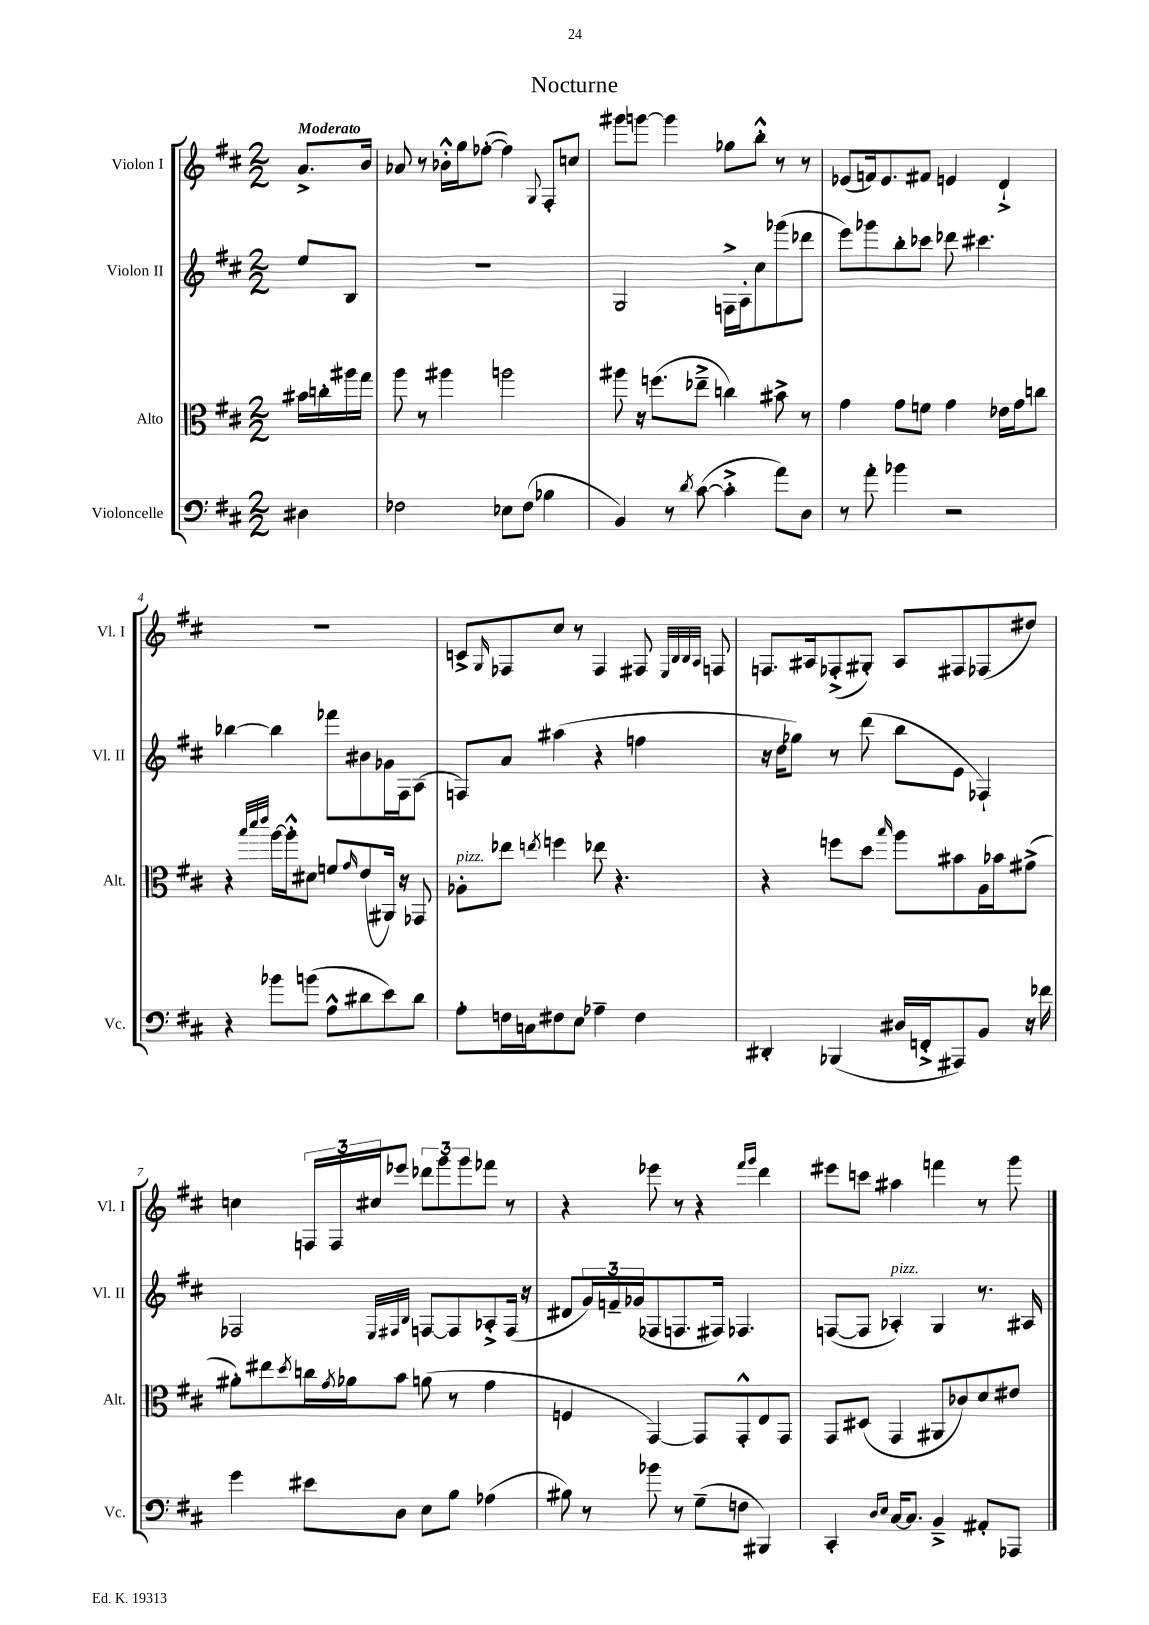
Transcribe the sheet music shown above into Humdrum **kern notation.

**kern	**kern	**kern	**kern
*staff4	*staff3	*staff2	*staff1
*clefF4	*clefC3	*clefG2	*clefG2
*k[f#c#]	*k[f#c#]	*k[f#c#]	*k[f#c#]
*M2/2	*M2/2	*M2/2	*M2/2
4D#	16b#	8ee	8.a^
.	16cc'	.	.
.	16aa#	8B	.
.	16gg	.	16b
=	=	=	=
2F-	8aa	1r	8a-
.	8r	.	8r
.	4aa#	.	16b-'^^
.	.	.	16gg
.	.	.	([8ff-'
8E-	2aa	.	4ff-])
(8F-	.	.	.
.	.	.	8qqG
4B-	.	.	8F#'
.	.	.	8cc
=	=	=	=
4BB)	8aa#	2G	8ggg#
.	16r	.	[8ggg
.	(8.ff	.	.
8r	.	.	4ggg]
8qd	.	.	.
([8c#	8ee-~^	.	.
4c#'^]	4cc)	16F^	8gg-
.	.	16A'	.
.	.	8cc#	8bb'^^
8a)	8b#^	(8ggg-	8r
8D	8r	8ddd-	8r
=	=	=	=
8r	4g	8eee)	(8e-
8a'	.	8ggg-	16f)
.	.	.	8.e-
4b-	8g	8bb'	.
.	8f	8ccc-	8f#
2r	4g	8ddd-	4e
.	.	4.ccc#	.
.	16e-	.	4d`^
.	16g	.	.
.	8cc	.	.
=	=	=	=
4r	4r	[4bb-	1r
.	32qqbb	.	.
.	32qqddd	.	.
.	32qqeee	.	.
8b-	[16aa	4bb-]	.
.	16aa'^^]	.	.
(8b	8d#	.	.
8A^^	8f	8fff-	.
.	16qqg	.	.
8d#	(8e	8b#	.
8e)	16AA#)	16g-	.
.	16r	16F#	.
8d#	8GG-	(8A	.
=	=	=	=
8A'	8A-'	8F)	8c^
.	.	.	16qqG
16F	8ee-	8a	8F-
16C	.	.	.
.	8qee	.	.
8F#	4ff	(4aa#	8cc#
8E	.	.	8r
4A-~	8ee-	4r	4F-
.	4.r	.	.
4F#	.	4ff	8F#
.	.	.	32qqE
.	.	.	32qqB
.	.	.	32qqB
.	.	.	32qqA
.	.	.	8F
=	=	=	=
4DD#'	4r	16r	8.F
.	.	16dd	.
.	.	8gg-)	.
.	.	.	16A#
(4BBB-	8ff	8r	(8F-'^
.	8dd	(8ddd	8G#')
.	16qqbb	.	.
16D#	8aa	8bb	8A#
16FF'^	.	.	.
8AAA#)	8b#	8e	8F#
8BB	16A	4F-`)	(8F-
.	16b-	.	.
16r	(8g#^	.	8dd#)
16f-	.	.	.
=	=	=	=
4g	8a#')	2F-	4cc
.	8ee#	.	.
.	8qdd	.	.
8e#	16cc	.	24F
.	.	.	24F
.	8qg	.	.
.	16a-	.	.
.	.	.	24cc#
8D	8b	.	8eee-
.	.	32qqE	.
.	.	32qqF#	.
.	.	32qqB	.
8E	(8a	[8F	12ddd-
.	.	.	12ggg
8B	8r	8F]	.
.	.	.	12ggg
(4A-	4g	8A-'^	8fff-
.	.	(16F	8r
.	.	16r	.
=	=	=	=
8B#)	4F	8d#	4r
8r	.	24g)	.
.	.	24f~	.
.	.	(24g-	.
8b-	[4GG)	8F-	8eee-
8r	.	8.F	8r
(8G~	8GG]	.	4r
.	.	16F#)	.
8F	8GG'^^	4.F-	.
.	.	.	16qqfff#
.	.	.	16qqggg
4BBB#)	8E	.	4ddd
.	8GG	.	.
=	=	=	=
4CC#'	8GG	([8F	8eee#
.	(8D#	8F]	8ccc
16qqD	.	.	.
16qqE	.	.	.
[16C#	4GG	4A-')	4aa#
8.C#]	.	.	.
4BB~^	8AA#	4G	4fff
.	8c-)	.	.
8AA#'	8d	8.r	8r
8AAA-	8e#	.	8ggg
.	.	16A#	.
==	==	==	==
*-	*-	*-	*-
